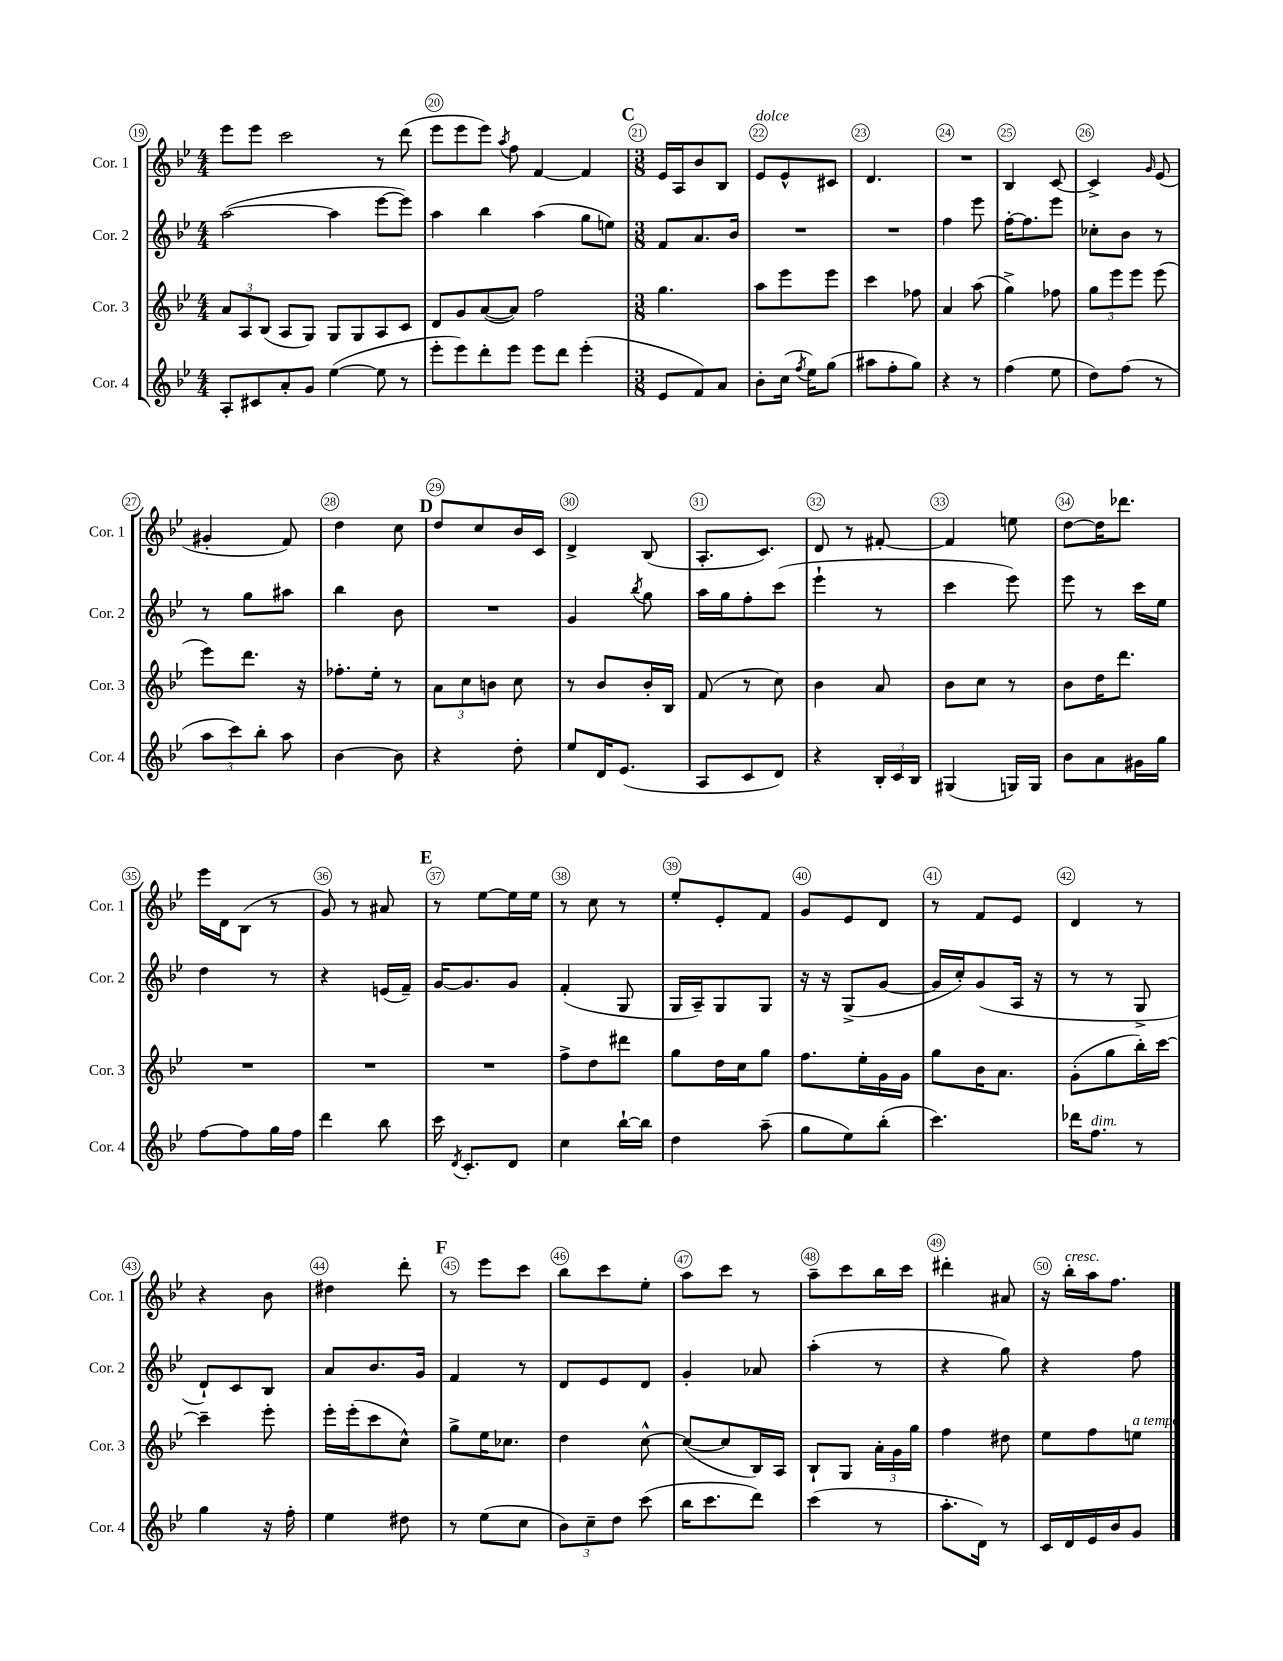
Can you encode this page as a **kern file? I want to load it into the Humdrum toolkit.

**kern	**kern	**kern	**kern
*staff4	*staff3	*staff2	*staff1
*clefG2	*clefG2	*clefG2	*clefG2
*k[b-e-]	*k[b-e-]	*k[b-e-]	*k[b-e-]
*M4/4	*M4/4	*M4/4	*M4/4
8A'/L	12a/L	([2aa\	8eee-\L
.	12A/	.	.
8c#/	.	.	8eee-\J
.	(12B-/J	.	.
8a'/	8A/L	.	2ccc\
8g/J	8G/J)	.	.
([4ee-\	8G/L	4aa\]	.
.	8G/	.	.
8ee-\]	8A/	[8eee-\L	8r
8r	8c/J	8eee-\]J)	(8ddd\
=	=	=	=
8eee-'\L	8d/L	4aa\	8eee-\L
8eee-\)	8g/	.	8eee-\
8ddd'\	([8a/	4bb-\	8eee-\J)
.	.	.	8qaa/
8eee-\J	8a/]J)	.	8ff\
8eee-\L	2ff\	(4aa\	[4f/
8ddd\J	.	.	.
(4eee-'\	.	8gg\L	4f/]
.	.	8ee\J)	.
=	=	=	=
*M3/8	*M3/8	*M3/8	*M3/8
8e-/L	4.gg\	8f/L	16e-/LL
.	.	.	16A/J
8f/)	.	8.a/	8b-/
8a/J	.	.	8B-/J
.	.	16b-/Jk	.
=	=	=	=
8b-'\L	8aa\L	4.r	8e-/L
(16cc\Jk	8eee-\	.	8e-^^/
8qff/	.	.	.
16ee-\LK)	.	.	.
(8gg\J	8eee-\J	.	8c#/J
=	=	=	=
8aa#\L	4ccc\	4.r	4.d/
8ff'\	.	.	.
8gg\J)	8ff-\	.	.
=	=	=	=
4r	4a/	4ff\	4.r
8r	(8aa\	8eee-\	.
=	=	=	=
(4ff\	4gg^\)	[16ff'\LK	4B-/
.	.	8.ff\]	.
8ee-\	8ff-\	8eee-\J	[8c/
=	=	=	=
8dd\L)	12gg\L	8cc-'\L	4c^/]
.	12eee-\	.	.
(8ff\J	.	8b-\J	.
.	12eee-\J	.	.
.	.	.	16qqg/
8r	(8eee-\	8r	(8e-/
=	=	=	=
12aa\L	8eee-\L)	8r	4g#'/
12ccc\)	.	.	.
.	8.ddd\J	8gg\L	.
12bb-'\J	.	.	.
8aa\	.	8aa#\J	8f/)
.	16r	.	.
=	=	=	=
[4b-\	8.ff-'\L	4bb-\	4dd\
.	16ee-'\Jk	.	.
8b-\]	8r	8b-\	8cc\
=	=	=	=
4r	12a\L	4.r	8dd/L
.	12cc\	.	.
.	.	.	8cc/
.	12b\J	.	.
8dd'\	8cc\	.	16b-/L
.	.	.	16c/JJ
=	=	=	=
8ee-/L	8r	4g/	4d^/
16d/K	8b-/L	.	.
(8.e-/J	.	.	.
.	.	8qbb-/	.
.	16b-'/L	8gg\	(8B-/
.	16B-/JJ	.	.
=	=	=	=
8A/L	(8f/	16aa\LL	8.A'/L
.	.	16gg\J	.
8c/	8r	8ff'\	.
.	.	.	8.c/J)
8d/J)	8cc\)	(8ccc\J	.
=	=	=	=
4r	4b-\	4eee-`\	8d/
.	.	.	8r
24B-'/LL	8a/	8r	[8f#'/
24c/	.	.	.
24B-/JJ	.	.	.
=	=	=	=
(4G#/	8b-\L	4ccc\	4f#/]
.	8cc\J	.	.
16G/LL)	8r	8eee-\)	8ee\
16G/JJ	.	.	.
=	=	=	=
8b-\L	8b-\L	8eee-\	[8dd\L
8a\	16dd\K	8r	16dd\]K
.	8.ddd\J	.	8.ddd-\J
16g#\L	.	16ccc\LL	.
16gg\JJ	.	16ee-\JJ	.
=	=	=	=
[8ff\L	4.r	4dd\	16eee-\LL
.	.	.	16d\J
8ff\]	.	.	(8B-\J
16gg\L	.	8r	8r
16ff\JJ	.	.	.
=	=	=	=
4ddd\	4.r	4r	8g/)
.	.	.	8r
8bb-\	.	(16e/LL	8a#/
.	.	16f~/JJ)	.
=	=	=	=
16ccc\	4.r	[16g/LK	8r
8qd/	.	.	.
8.c'/L	.	8.g/]	.
.	.	.	[8ee-\L
8d/J	.	8g/J	16ee-\]L
.	.	.	16ee-\JJ
=	=	=	=
4cc\	8ff^\L	(4f'/	8r
.	8dd\	.	8cc\
[16bb-`\LL	8ddd#\J	8G/	8r
16bb-\]JJ	.	.	.
=	=	=	=
4dd\	8gg\L	16G/LL	8ee-'/L
.	.	16A~/J)	.
.	16dd\L	8G/	8e-'/
.	16cc\J	.	.
(8aa~\	8gg\J	8G/J	8f/J
=	=	=	=
8gg\L	8.ff\L	16r	8g/L
.	.	16r	.
8ee-\)	.	(8G^/L	8e-/
.	16ee-'\L	.	.
(8bb-'\J	16g\	[8g/J	8d/J
.	16g\JJ	.	.
=	=	=	=
4.ccc\)	8gg\L	16g/]LL	8r
.	.	16cc'/J)	.
.	16b-\K	(8g/	8f/L
.	8.a\J	.	.
.	.	16A/Jk	8e-/J
.	.	16r	.
=	=	=	=
16ddd-\LK	(8g'\L	8r	4d/
8.ff\J	.	.	.
.	8gg\	8r	.
8r	16bb-'\L)	8G^/	8r
.	[16ccc\JJ	.	.
=	=	=	=
4gg\	4ccc~\]	8d`/L)	4r
.	.	8c/	.
16r	8eee-'\	8B-/J	8b-\
16ff'\	.	.	.
=	=	=	=
4ee-\	16eee-'\LL	8a/L	4dd#\
.	(16eee-'\J	.	.
.	8ccc\	8.b-/	.
8dd#\	8cc^^\J)	.	8ddd'\
.	.	16g/Jk	.
=	=	=	=
8r	8gg^\L	4f/	8r
(8ee-\L	16ee-\K	.	8eee-\L
.	8.cc-\J	.	.
8cc\J	.	8r	8ccc\J
=	=	=	=
12b-\L)	4dd\	8d/L	8bb-\L
12cc~\	.	.	.
.	.	8e-/	8ccc\
12dd\J	.	.	.
(8ccc\	[8cc^^\	8d/J	8ee-'\J
=	=	=	=
16bb-\LK	(8cc/_L	4g'/	8aa\L
8.ccc\	.	.	.
.	8cc/]	.	8ccc\J
8ddd\J)	16B-/L)	8a-/	8r
.	16A/JJ	.	.
=	=	=	=
(4ccc\	8B-`/L	(4aa'\	8aa~\L
.	8G/J	.	8ccc\
8r	24a'\LL	8r	16bb-\L
.	24g\	.	.
.	.	.	16ccc\JJ
.	24gg\JJ	.	.
=	=	=	=
8.aa'\L	4ff\	4r	4ddd#'\
16d\Jk)	.	.	.
8r	8dd#\	8gg\)	8a#/
=	=	=	=
16c/LL	8ee-\L	4r	16r
16d/	.	.	16bb-'\LL
16e-/	8ff\	.	16aa\J
16b-/J	.	.	8.ff\J
8g/J	8ee\J	8ff\	.
==	==	==	==
*-	*-	*-	*-
